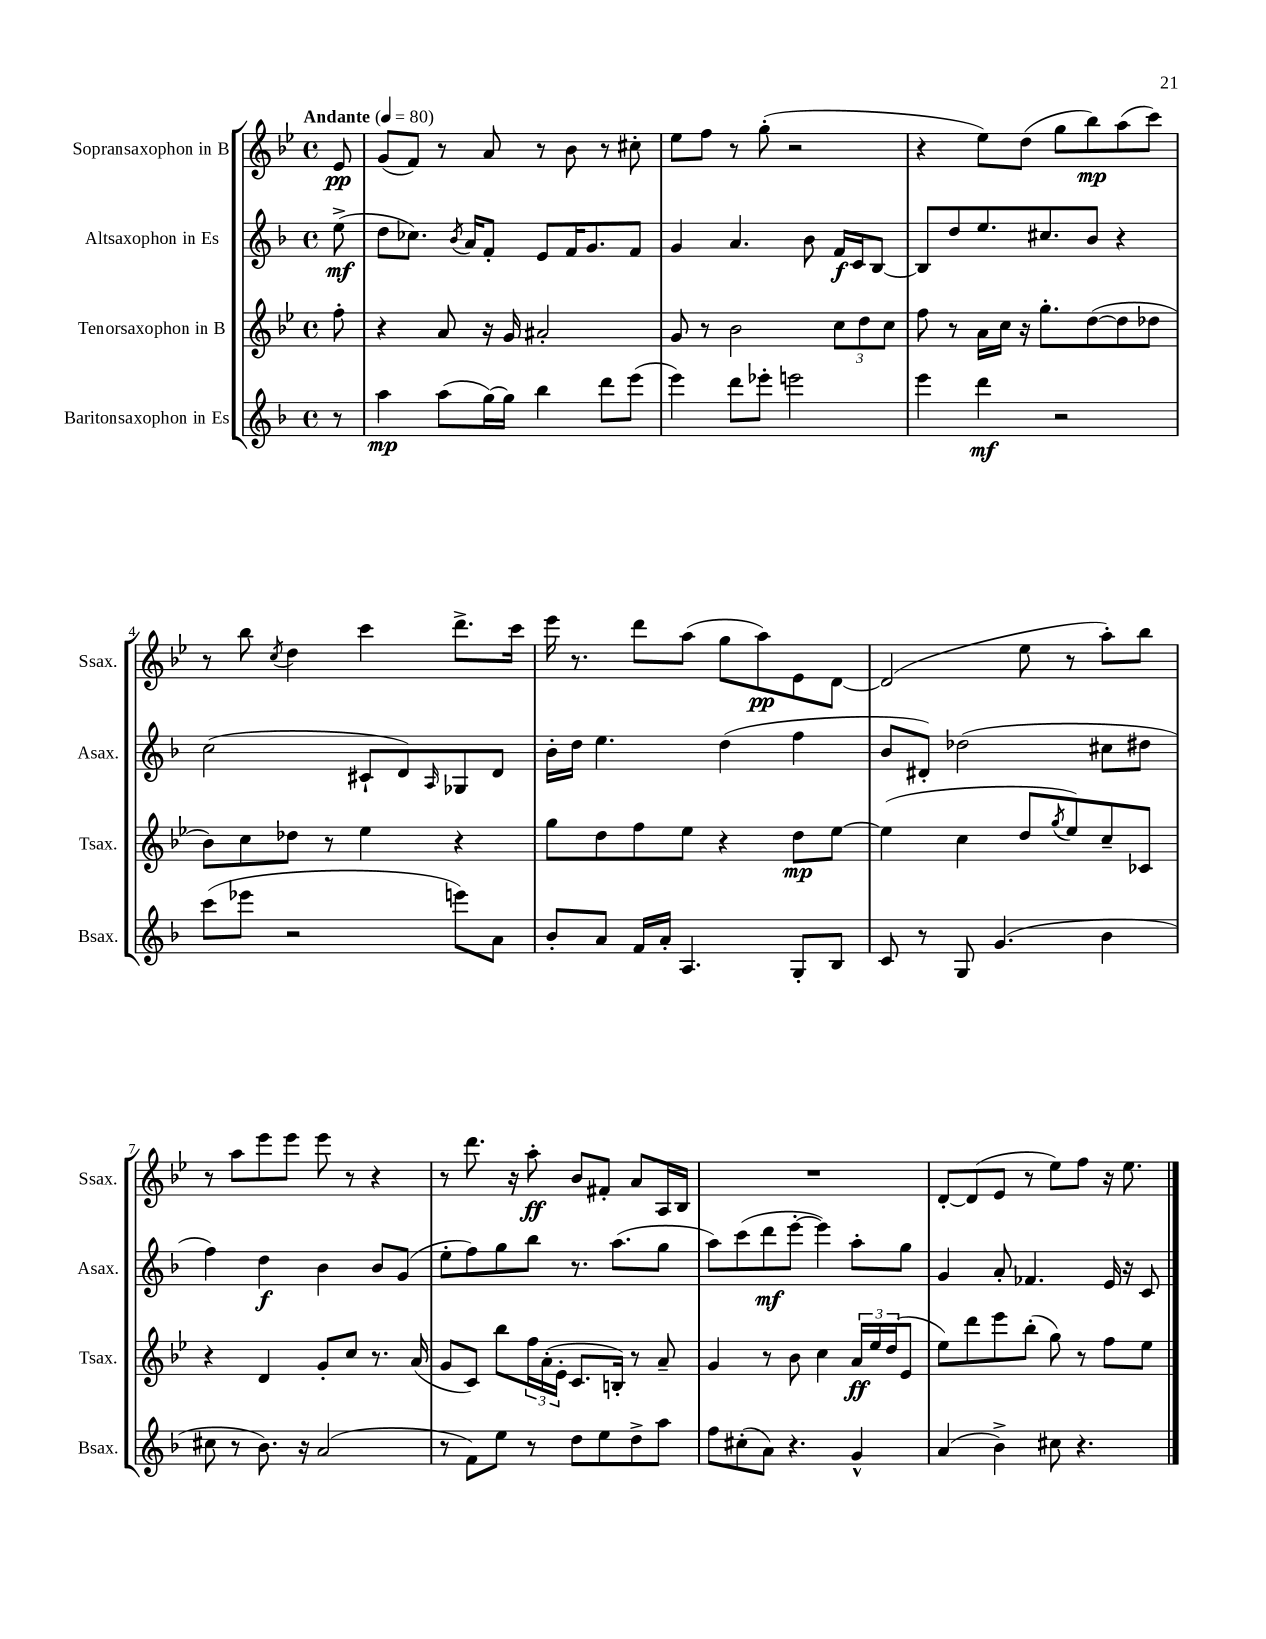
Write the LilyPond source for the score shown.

<<
\new StaffGroup <<
\new Staff = "s0" \with { instrumentName = "Sopransaxophon in B" shortInstrumentName = "Ssax." } {
    \clef treble \key bes \major \defaultTimeSignature \time 4/4 \partial 8 \tempo "Andante" 4 = 80
    ees'8\pp |
    g'8( f'8) r8 a'8 r8 bes'8 r8 cis''8-. |
    ees''8 f''8 r8 g''8-.( r2 |
    r4 ees''8) d''8( g''8 bes''8\mp) a''8( c'''8) |
    r8 bes''8 \acciaccatura { c''8 } d''4 c'''4 d'''8.-> c'''16 |
    ees'''16 r8. d'''8 a''8( g''8 a''8\pp) ees'8 d'8~ |
    d'2( ees''8 r8 a''8-.) bes''8 |
    r8 a''8 ees'''8 ees'''8 ees'''8 r8 r4 |
    r8 d'''8. r16 a''8-.\ff bes'8 fis'8-. a'8 a16 bes16 |
    R1 |
    d'8~-. d'8( ees'8 r8 ees''8) f''8 r16 ees''8. \bar "|." |
}
\new Staff = "s1" \with { instrumentName = "Altsaxophon in Es" shortInstrumentName = "Asax." } {
    \clef treble \key f \major \defaultTimeSignature \time 4/4 \partial 8
    e''8->\mf( |
    d''8 ces''8.) \acciaccatura { bes'8 } a'16 f'8-. e'8 f'16 g'8. f'8 |
    g'4 a'4. bes'8 f'16\f c'16 bes8~ |
    bes8 d''8 e''8. cis''8. bes'8 r4 |
    c''2( cis'8-! d'8) \grace { a16 } ges8 d'8 |
    bes'16-. d''16 e''4. d''4( f''4 |
    bes'8 dis'8-.) des''2( cis''8 dis''8 |
    f''4) d''4\f bes'4 bes'8 g'8( |
    e''8-. f''8) g''8 bes''8 r8. a''8.( g''8 |
    a''8) c'''8( d'''8\mf e'''8~-. e'''4) a''8-. g''8 |
    g'4 a'8-. fes'4. e'16 r16 c'8 \bar "|." |
}
\new Staff = "s2" \with { instrumentName = "Tenorsaxophon in B" shortInstrumentName = "Tsax." } {
    \clef treble \key bes \major \defaultTimeSignature \time 4/4 \partial 8
    f''8-. |
    r4 a'8 r16 g'16 ais'2-. |
    g'8 r8 bes'2 \tuplet 3/2 { c''8 d''8 c''8 } |
    f''8 r8 a'16 c''16 r16 g''8.-. d''8~( d''8 des''8 |
    bes'8) c''8 des''8 r8 ees''4 r4 |
    g''8 d''8 f''8 ees''8 r4 d''8\mp ees''8~ |
    ees''4( c''4 d''8 \acciaccatura { g''8 } ees''8) c''8-- ces'8 |
    r4 d'4 g'8-. c''8 r8. a'16( |
    g'8 c'8) bes''8 \tuplet 3/2 { f''16 a'16-.( ees'16-. } c'8. b16-.) r8 a'8-- |
    g'4 r8 bes'8 c''4 \tuplet 3/2 { a'16\ff ees''16 d''16( } ees'8 |
    ees''8) d'''8 ees'''8 bes''8-.( g''8) r8 f''8 ees''8 \bar "|." |
}
\new Staff = "s3" \with { instrumentName = "Baritonsaxophon in Es" shortInstrumentName = "Bsax." } {
    \clef treble \key f \major \defaultTimeSignature \time 4/4 \partial 8
    r8 |
    a''4\mp a''8( g''16~) g''16 bes''4 d'''8 e'''8( |
    e'''4) d'''8 ees'''8-. e'''2 |
    e'''4 d'''4\mf r2 |
    c'''8( ees'''8 r2 e'''8) a'8 |
    bes'8-. a'8 f'16 a'16-. a4. g8-. bes8 |
    c'8 r8 g8 g'4.( bes'4 |
    cis''8 r8 bes'8.) r16 a'2( |
    r8 f'8) e''8 r8 d''8 e''8 d''8-> a''8 |
    f''8 cis''8-.( a'8) r4. g'4-^ |
    a'4( bes'4->) cis''8 r4. \bar "|." |
}
>>
>>
